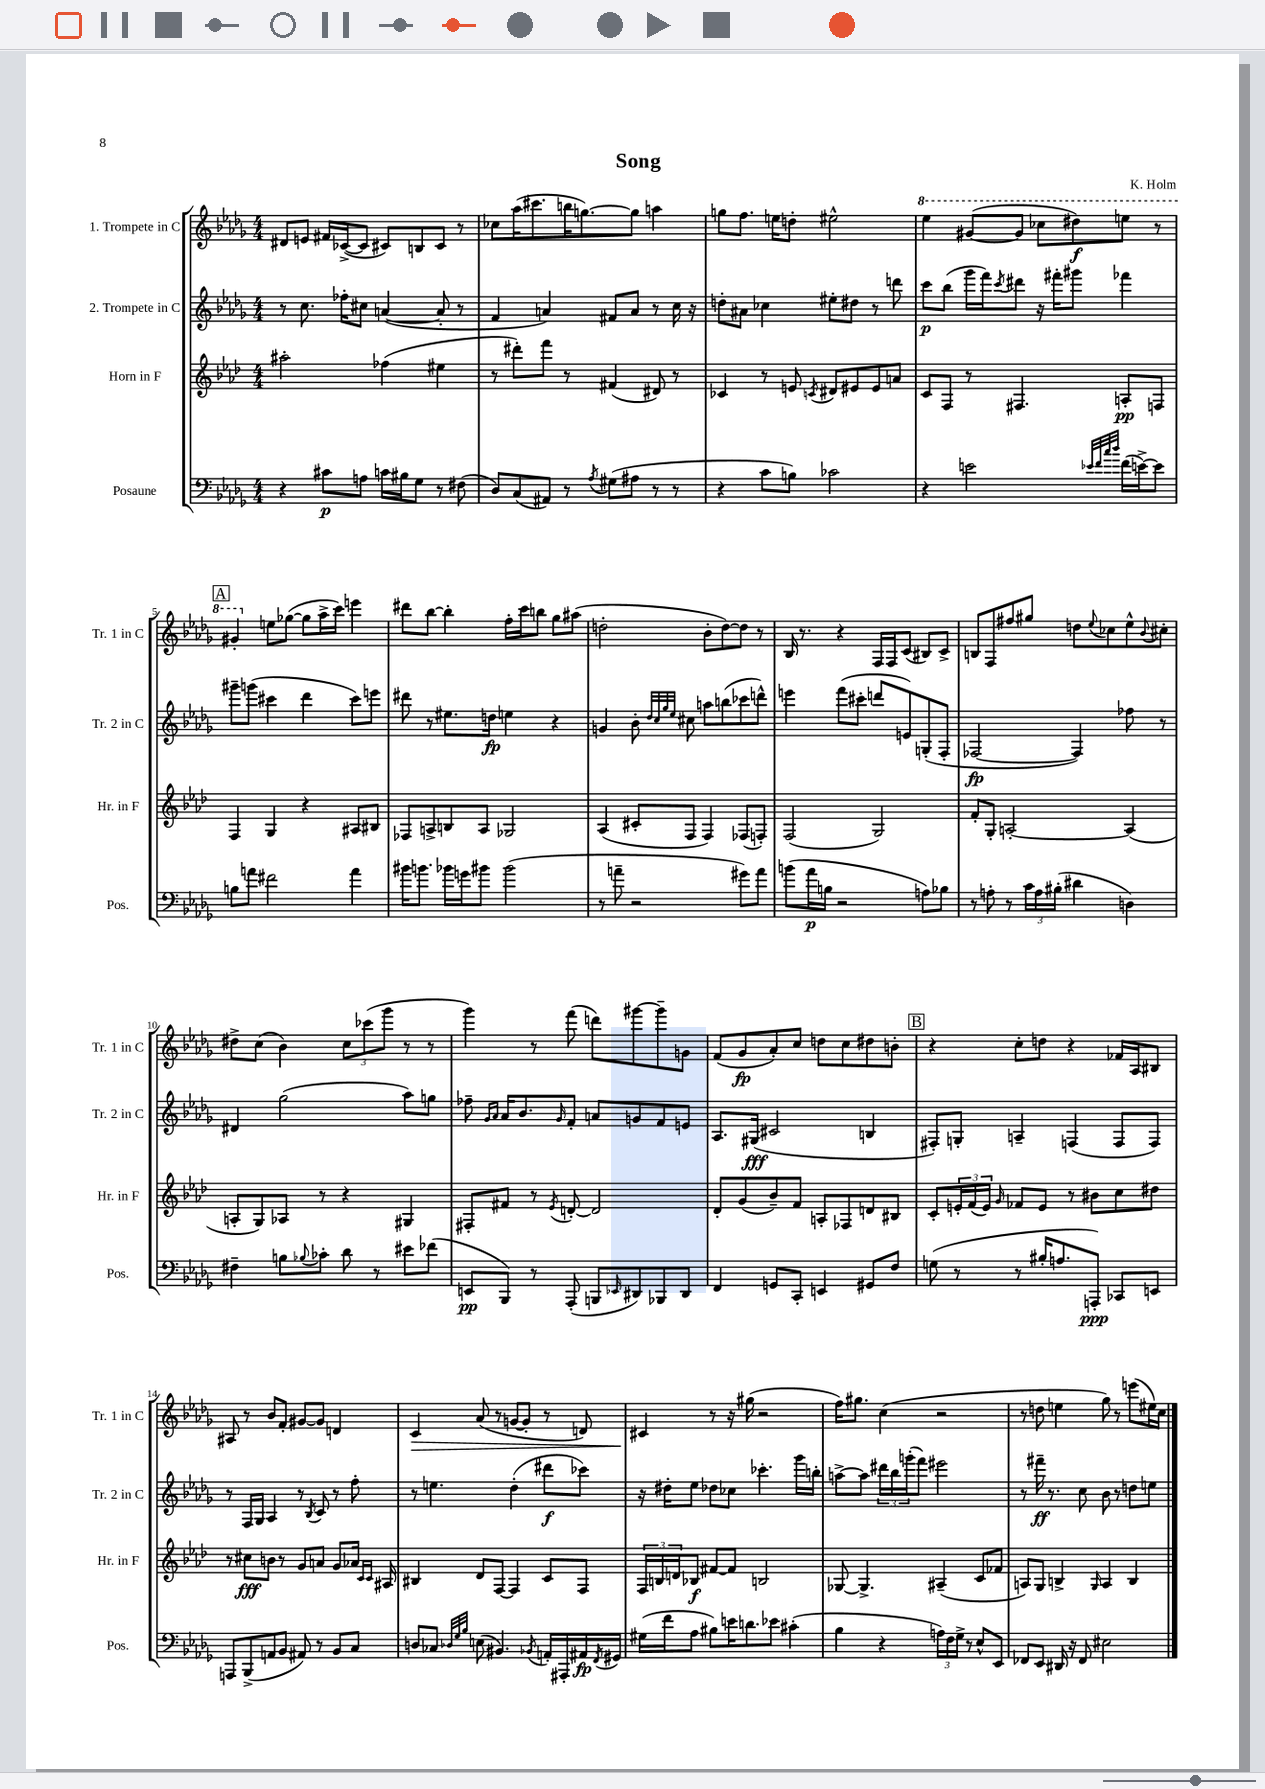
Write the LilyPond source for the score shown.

\header { title = "Song" composer = "K. Holm" }
<<
\new StaffGroup <<
\new Staff = "s0" \with { instrumentName = "1. Trompete in C" shortInstrumentName = "Tr. 1 in C" } {
    \clef treble \key des \major \numericTimeSignature \time 4/4
    dis'8 e'8 fis'16 ces'16~->( ces'8 cis'8) b8 cis'8 r8 |
    ces''8 aes''16( cis'''8. b''16 g''8.~) g''8 a''4 |
    g''8 f''8. e''16 d''8-. eis''2-^ |
    \ottava #1 ees'''4 gis''8~( gis''8 ces'''8 dis'''8\f) e'''8 r8 |
    \mark \markup { \box "A" } gis''4-. \ottava #0 e''8 ges''8~( ges''8 aes''16-> c'''16) e'''4 |
    dis'''8 bes''8~ bes''4-. f''16-. c'''16 b''8 ges''8 ais''8( |
    d''2-. bes'8-. d''8~) d''8 r8 |
    bes16 r8. r4 f16 f16 c'8( bis8) c'8-> |
    b8 f8 fis''8 gis''8 d''8 \appoggiatura { ees''8 } ces''8 ees''8-^ \appoggiatura { bes'8 } cis''8-. |
    dis''8-> c''8( bes'4) \tuplet 3/2 { c''8 ces'''8( ges'''8 } r8 r8 |
    ges'''4) r8 f'''8( d'''8) gis'''8~ gis'''8-- g'8 |
    f'8( ges'8\fp aes'8-.) c''8 d''8 c''8 dis''8 b'8-. |
    \mark \markup { \box "B" } r4 c''8-. d''8 r4 fes'16 aes16 bis8 |
    ais8 r8 bes'8 f'8-. gis'8~ gis'8 d'4 |
    c'4\> aes'8( r8 g'8~ g'8-. r8 d'8) |
    cis'4\! r8 r16 gis''16( r2 |
    f''16) gis''8. c''4( r2 |
    r8 d''8 e''4 ges''8) r8 e'''8( eis''16) c''16 \bar "|." |
}
\new Staff = "s1" \with { instrumentName = "2. Trompete in C" shortInstrumentName = "Tr. 2 in C" } {
    \clef treble \key des \major \numericTimeSignature \time 4/4
    r8 c''8. fes''16-. cis''8 a'4~( a'8-. r8 |
    f'4 a'4) fis'8 a'8 r8 c''16 r16 |
    d''8-. ais'8 ces''4 eis''8-. dis''8 r8 d'''8 |
    c'''8\p bes''8( ges'''16 f'''16) \acciaccatura { c'''8 } dis'''8 r16 fis'''16-. gis'''8 fes'''4 |
    \mark \markup { \box "A" } gis'''8-- g'''8( cis'''4 des'''4 cis'''8) e'''8 |
    dis'''8 r8 eis''8. d''16\fp e''4 r4 |
    g'4 bes'8-. \grace { des''32 c''32 ges''32 ees''32 } cis''8 a''8 b''8( ces'''8 d'''8-^) |
    e'''4 f'''8( cis'''8-. d'''8 e'8) g8-.( f8-. |
    fes2~\fp fes4) fes''8 r8 |
    dis'4 ges''2( aes''8) g''8 |
    fes''8-- \grace { ges'16 aes'16 } aes'16 bes'8. \grace { ges'16 } f'8-. a'8 g'8 f'8 e'8 |
    aes8. gis16\fff( cis'2 b4 |
    \mark \markup { \box "B" } fis8-.) g8-. a4-- f4( f8 f8) |
    r8 f16 ges16 aes4 r8 \acciaccatura { bes8 } c'8 r8 f''8-. |
    r8 e''4. des''4-.( dis'''8\f ces'''8) |
    r16 dis''16-. ees''8 des''8 ces''8 ces'''4.-. ges'''16 b''16-. |
    a''8~-> a''8 \tuplet 3/2 { dis'''16 bes''16 g'''16-.( } f'''8) eis'''2 |
    r8 fis'''16--\ff r8. c''8 bes'8 r8 d''8 e''8 \bar "|." |
}
\new Staff = "s2" \with { instrumentName = "Horn in F" shortInstrumentName = "Hr. in F" } {
    \clef treble \key aes \major \numericTimeSignature \time 4/4
    ais''2-. fes''4( eis''4 |
    r8 dis'''8-.) f'''8 r8 fis'4( dis'8) r8 |
    ces'4 r8 e'8 \acciaccatura { c'8 } dis'8 eis'8 eis'8 a'8 |
    c'8 f8 r8 fis4. a8-.\pp f8 |
    \mark \markup { \box "A" } f4 g4 r4 ais8 bis8 |
    fes8 a8-> b8 a8 ges2 |
    aes4( cis'8-. f8 f4) fes8( f8-.) |
    f2( g2) |
    f'8-. g8-. a2~-. a4( |
    a8-. g8) aes8 r8 r4 gis4 |
    fis8-. fis'8 r8 \acciaccatura { ees'8 } d'8~-. d'2 |
    des'8-. g'8( bes'8--) f'8 a8-. fes8 d'8 bis8 |
    \mark \markup { \box "B" } c'8-. \tuplet 3/2 { e'16-. f'16( e'16) } \grace { g'16 } fes'8 e'8 r8 bis'8 c''8 dis''8 |
    r8 cis''8\fff b'8 r8 g'8 a'8 g'8 aes'16 \grace { c'16 c'16 } ais16 |
    bis4 des'8 f8~ f4 c'8 f8 |
    \tuplet 3/2 { f16 b16 d'16 } bes8\f fis'8~ fis'8 b2 |
    ges8~ ges4.-> ais4--( c'8 fes'8 |
    a8) g8 b4-> \grace { g16 } a4 b4 \bar "|." |
}
\new Staff = "s3" \with { instrumentName = "Posaune" shortInstrumentName = "Pos." } {
    \clef bass \key des \major \numericTimeSignature \time 4/4
    r4 cis'8\p a8 c'16 bis16 ges8 r8 fis8( |
    des8) c8( ais,8) r8 \acciaccatura { aes8 } gis8( ais8 r8 r8 |
    r4 c'8 b8) ces'2 |
    r4 e'2 \grace { ees'32 f'32 c''32 des''32 } f'16( e'16~->) e'8 |
    \mark \markup { \box "A" } b8 a'8 fis'2 a'4 |
    bis'16 b'8. bes'16 g'16 bis'8 bis'2( |
    r8 a'8-- r2 gis'8) a'8 |
    b'8( aes'16\p b16 r2 a8) bes8 |
    r8 a8-. r8 \tuplet 3/2 { c'16 a16 bis16-.( } dis'4 d4) |
    fis4-- b8 \appoggiatura { bes8 } ces'8-. des'8 r8 eis'8 fes'8( |
    e,8\pp bes,,8) r8 aes,,8-.( b,,8 \grace { ees,16 } dis,8) bes,,8 dis,8 |
    f,4 g,8 c,8-. e,4 gis,8 f8 |
    \mark \markup { \box "B" } g8( r8 r8 bis16-. a8. a,,8-.\ppp) ces,8 e,8 |
    a,,8 bes,,8->( a,8 bes,8 ais,8) r8 bes,8 c8 |
    d8 ces8 \grace { des32 ges32 bes32 } e8( bis,4.) \acciaccatura { bes,8 } a,16-. ais,,16-. ais,16\fp \acciaccatura { f,8 } gis,16 |
    gis16( f'16 aes8 bis8) e'16 d'8. ees'8 cis'4-.( |
    bes4 r4 \tuplet 3/2 { a16) f16 ges16-> } r8 ees8-^ ees,8 |
    fes,8 ees,8 dis,16 r16 fes,8 eis2 \bar "|." |
}
>>
>>
